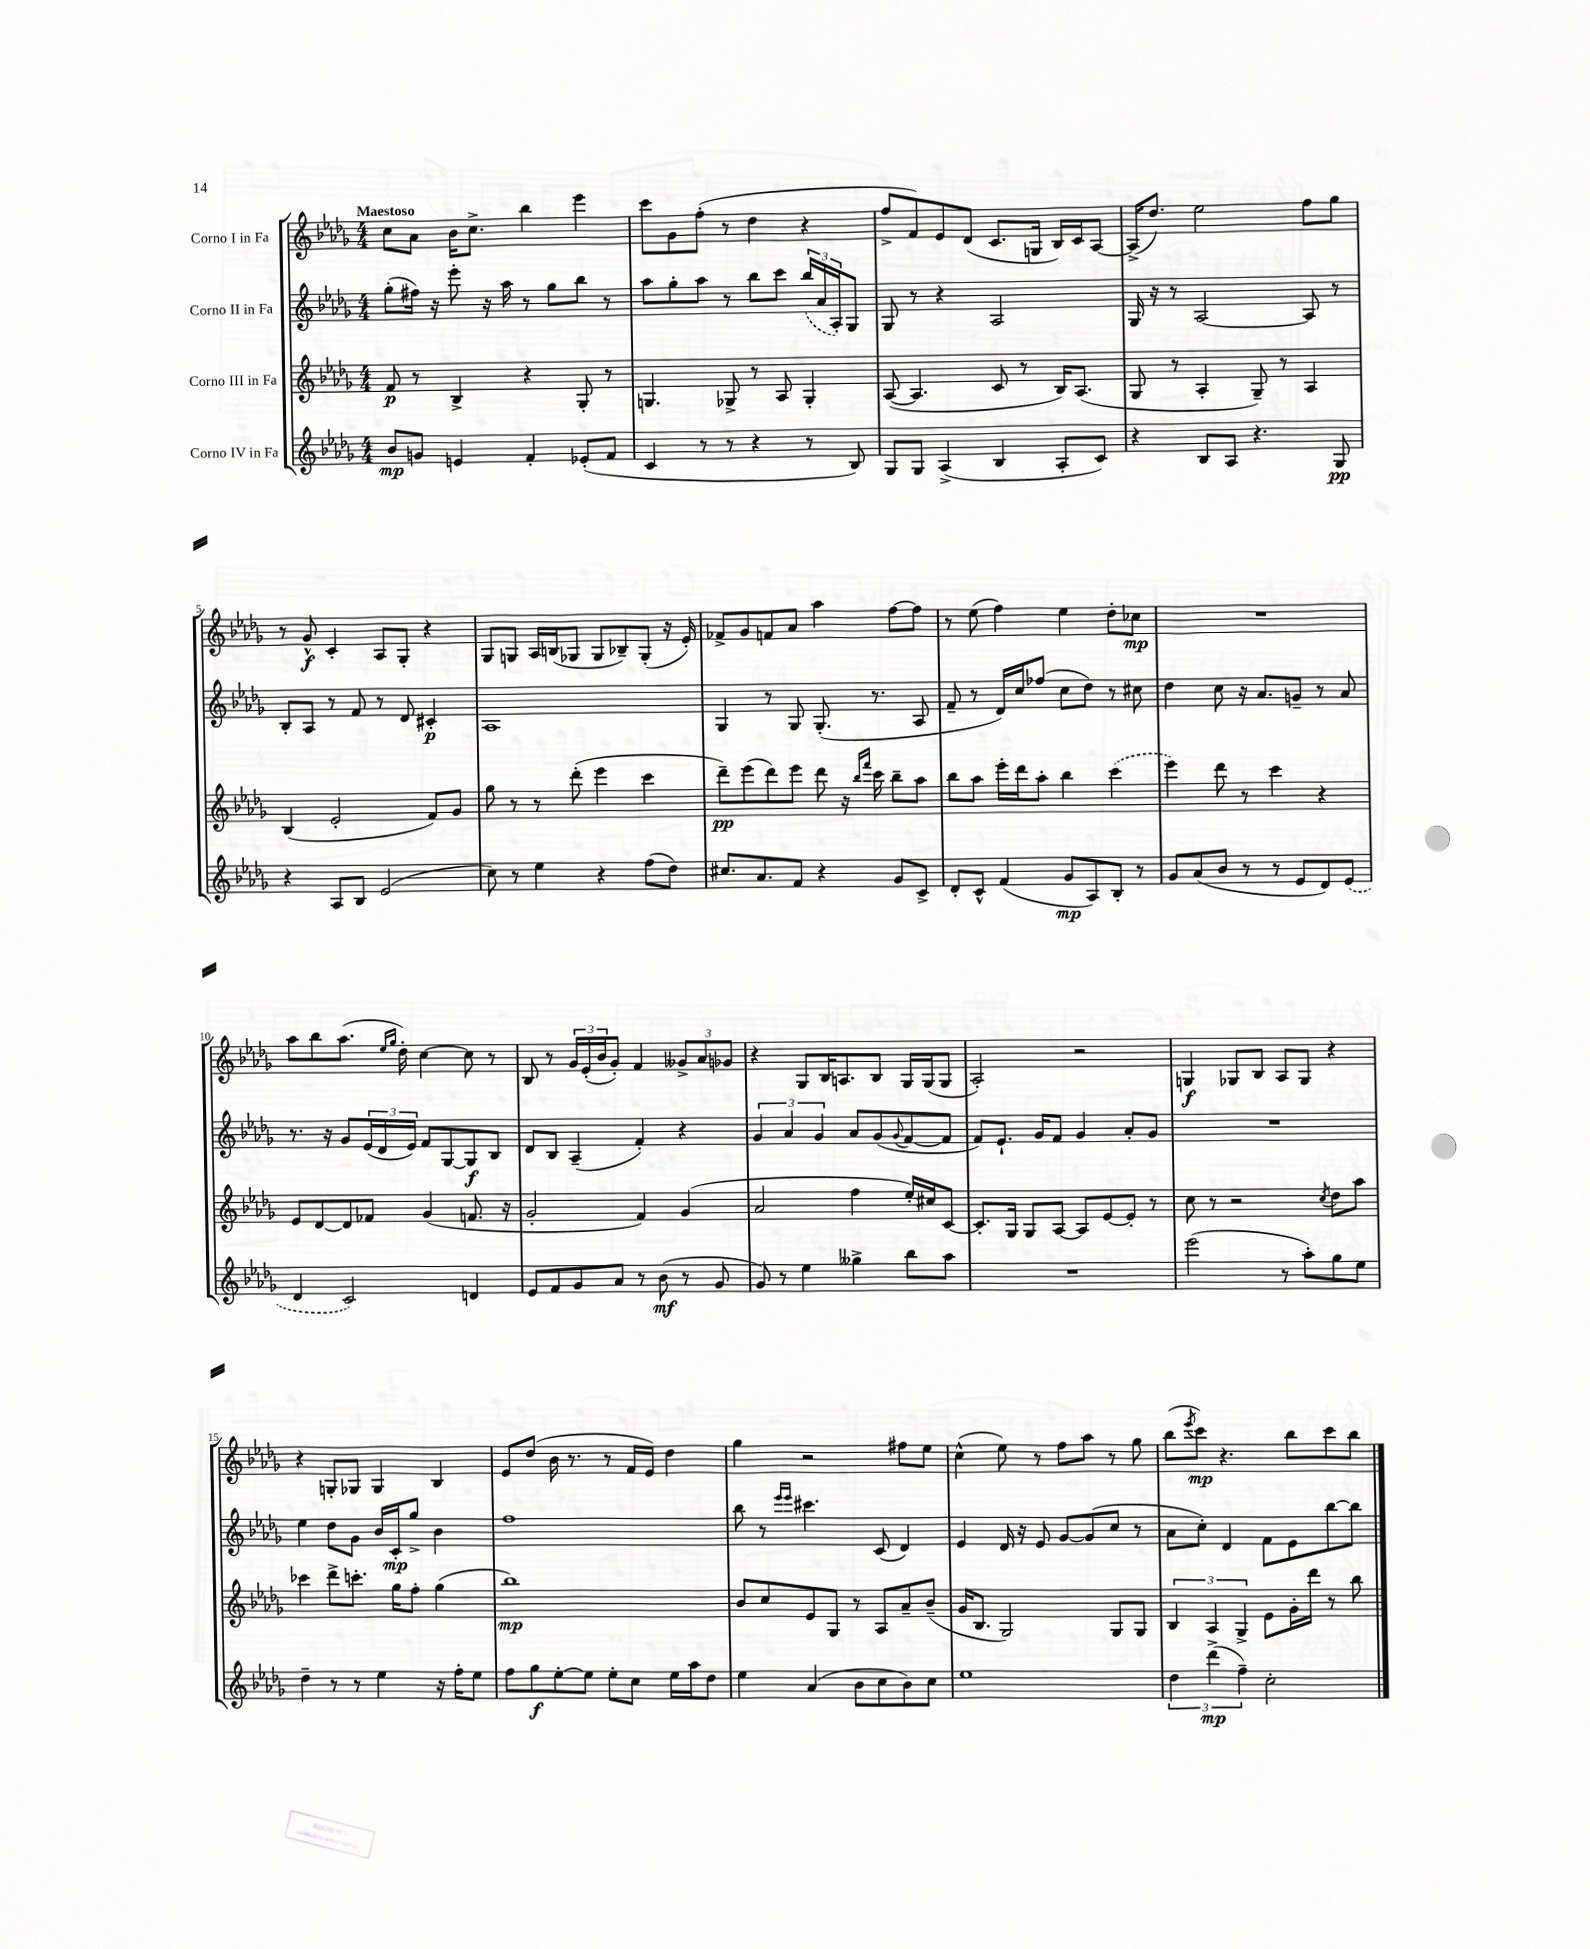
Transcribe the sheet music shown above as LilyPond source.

<<
\new StaffGroup <<
\new Staff = "s0" \with { instrumentName = "Corno I in Fa" } {
    \clef treble \key des \major \numericTimeSignature \time 4/4 \tempo "Maestoso"
    c''8 aes'8 bes'16 c''8.-> bes''4 ees'''4 |
    c'''8 ges'8 f''8-.( r8 des''4 r4 |
    f''8-> f'8) ees'8 des'8( c'8. g16 bes16) c'16 aes8~ |
    aes16->( des''8.) ees''2 f''8 ges''8 |
    r8 ges'8-^\f c'4-. aes8 ges8-. r4 |
    ges8 g8 aes16 b16( ges8 ges8 bes8--) ges8-.( r16 ees'16-.) |
    fes'8-> ges'8 f'8 aes'8 aes''4 f''8~ f''8 |
    r8 ees''8( f''4) ees''4 des''8-. ces''8\mp |
    R1 |
    aes''8 bes''8 aes''8.( \grace { ees''16 ges''16 } des''16-.) c''4~ c''8 r8 |
    bes8 r8 \tuplet 3/2 { ges'16 ees'16-.( bes'16 } ges'8-.) f'4 \tuplet 3/2 { geses'8-> aes'8 ges'8 } |
    r4 ges8 bes16 a8. bes8 ges16 ges16( ges8 |
    aes2-.) r2 |
    g4\f ges8 bes8 aes8 ges8 r4 |
    r4 g8-. ges8 ges4 bes4 |
    ees'8 des''8( bes'16 r8. r8 f'16 ees'16) des''4 |
    ges''4 r2 fis''8 ees''8 |
    c''4-^( ees''8) r8 f''8 aes''8 r8 ges''8 |
    bes''8( \acciaccatura { ees'''8 } c'''8\mp) r4. bes''8 c'''8 bes''8 \bar "|." |
}
\new Staff = "s1" \with { instrumentName = "Corno II in Fa" } {
    \clef treble \key des \major \numericTimeSignature \time 4/4
    ges''8-.( fis''16) r16 ees'''8-. r16 aes''16 r8 ges''8 bes''8 r8 |
    aes''8 ges''8-. aes''8 r8 bes''8 c'''8 \tuplet 3/2 { \once \slurDashed bes''16( aes'16 aes16-.) } ges8 |
    ges8 r8 r4 aes2 |
    ges16 r16 r8 aes2~ aes8 r8 |
    bes8-. aes8 r8 f'8 r8 des'8 cis'4-.\p |
    aes1 |
    ges4 r8 ges8 ges8.-.( r8. aes8 |
    f'8-- r8 des'16) c''16 fes''8( c''8 des''8) r8 cis''8 |
    des''4 c''8 r16 aes'8. g'8-- r8 aes'8 |
    r8. r16 ges'8 \tuplet 3/2 { ees'16( des'16 ees'16) } f'8 ges8~ ges8\f bes8 |
    des'8 bes8 aes4--( f'4-.) r4 |
    \tuplet 3/2 { ges'4 aes'4 ges'4 } aes'8 ges'8( \appoggiatura { ges'8 } f'8~ f'8 |
    f'8) ees'8.-! ges'16 f'8 ges'4 aes'8-. ges'8 |
    R1 |
    ees''4 des''8 ges'8 bes'16 c'16-.\mp ges''8-> bes'4 |
    f''1 |
    bes''8 r8 \grace { ees'''16 ees'''16 } cis'''4. c'8( des'4) |
    ees'4 des'16 r16 ees'8 ges'8~ ges'8( c''8 r8 |
    aes'8 c''8-.) des'4 f'8 ees'8 bes''8~ bes''8 \bar "|." |
}
\new Staff = "s2" \with { instrumentName = "Corno III in Fa" } {
    \clef treble \key des \major \numericTimeSignature \time 4/4
    f'8\p r8 bes4-> r4 ges8-. r8 |
    g4. ges8-> r8 aes8 ges4-. |
    aes8~( aes4. c'8 r8 bes16) aes8.( |
    ges8 r8 aes4-. ges8--) r8 aes4 |
    bes4( ees'2-. f'8) ges'8 |
    ges''8 r8 r8 des'''8-.( ees'''4 c'''4 |
    des'''8--\pp) ees'''8( des'''8) ees'''8 des'''8 r16 \grace { bes''16 f'''16 } c'''16 bes''8-- aes''8 |
    bes''8 aes''8 ees'''16-. des'''16 aes''8-. bes''4 \once \slurDashed c'''4( |
    ees'''4) des'''8 r8 c'''4 r4 |
    ees'8 des'8~ des'8 fes'8 ges'4( f'8. r16 |
    ges'2-. f'4) ges'4( |
    aes'2 f''4 ees''16-.) cis''16 c'8~ |
    c'8.-. ges16 ges8 aes8~ aes8 ees'8~ ees'8-. r8 |
    c''8 r8 r2 \acciaccatura { c''8 } des''8 aes''8 |
    ces'''4 des'''8-> c'''8.-. ges''16 f''8-. ges''4( |
    bes''1\mp) |
    bes'8 c''8 ees'8 ges8 r8 aes8 aes'8-- bes'8--( |
    ges'16 bes8. ges2) ges8 ges8 |
    \tuplet 3/2 { bes4 aes4 ges4-> } ees'8 ges'16-. des'''16 r8 bes''8 \bar "|." |
}
\new Staff = "s3" \with { instrumentName = "Corno IV in Fa" } {
    \clef treble \key des \major \numericTimeSignature \time 4/4
    bes'8\mp g'8 e'4 f'4-. ees'8-.( f'8 |
    c'4 r8 r8 r4 r8 bes8) |
    ges8 ges8 aes4->( bes4 aes8-. c'8) |
    r4 bes8 aes8 r4. ges8\pp |
    r4 aes8 bes8 ees'2( |
    c''8) r8 ees''4 r4 f''8( des''8) |
    cis''8. aes'8. f'8 r4 ges'8 c'8-> |
    des'8-. c'8-^ f'4( ges'8\mp aes8) bes8-. r8 |
    ges'8 aes'8( bes'8 r8 r8 ees'8 des'8) \once \slurDashed ees'8( |
    des'4 c'2) d'4 |
    ees'8 f'8 ges'8 aes'8 r8 bes'8\mf( r8 ges'8 |
    ges'8) r8 ees''4 geses''4-> bes''8 aes''8 |
    R1 |
    ees'''2( r8 aes''8-.) ges''8 ees''8 |
    des''4-- r8 r8 ees''4 r16 f''16-. ees''8 |
    f''8 ges''8\f ees''8~-. ees''8 ees''8-. c''8 ees''16 aes''16 des''8 |
    ees''4 aes'4( bes'8 c''8 bes'8) c''8 |
    ees''1 |
    \tuplet 3/2 { des''4 des'''4->\mp( f''4--) } c''2-. \bar "|." |
}
>>
>>
